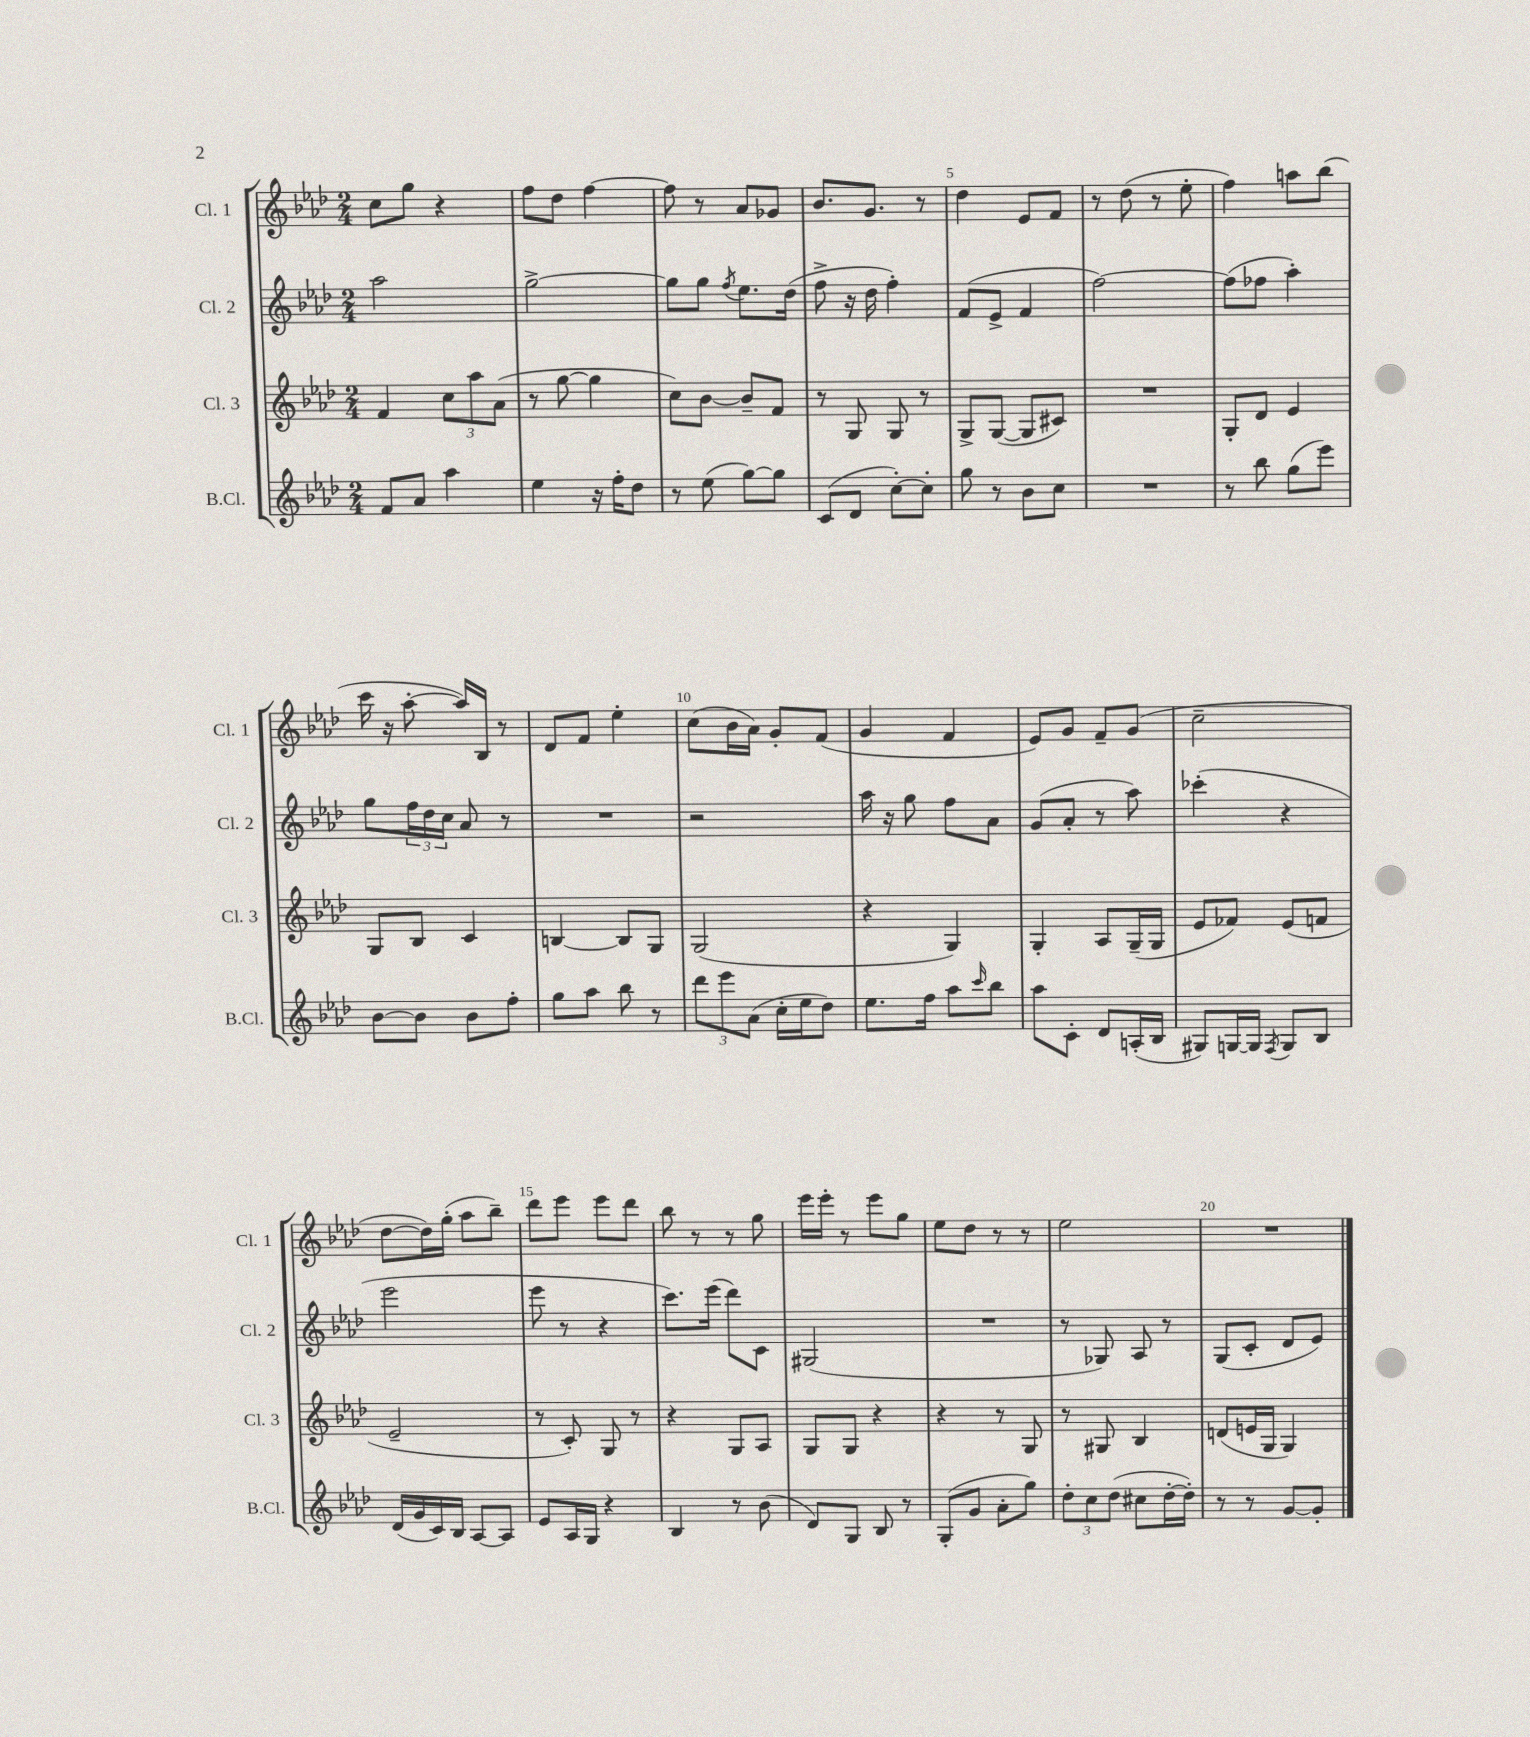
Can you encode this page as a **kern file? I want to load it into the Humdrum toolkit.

**kern	**kern	**kern	**kern
*part4	*part3	*part2	*part1
*staff4	*staff3	*staff2	*staff1
*I"B.Cl.	*I"Cl. 3	*I"Cl. 2	*I"Cl. 1
*I'B.Cl.	*I'Cl. 3	*I'Cl. 2	*I'Cl. 1
*clefG2	*clefG2	*clefG2	*clefG2
*k[b-e-a-d-]	*k[b-e-a-d-]	*k[b-e-a-d-]	*k[b-e-a-d-]
*M2/4	*M2/4	*M2/4	*M2/4
=1	=1	=1	=1
8f/L	4f/	2aa-\	8cc\L
8a-/J	.	.	8gg\J
4aa-\	12cc\L	.	4r
.	12aa-\	.	.
.	(12a-\J	.	.
=2	=2	=2	=2
4ee-\	8r	[2gg^\	8ff\L
.	[8gg\	.	8dd-\J
16r	4gg\]	.	[4ff\
16ff'\KL	.	.	.
8dd-\J	.	.	.
=3	=3	=3	=3
8r	8cc\L)	8gg\L]	8ff\]
(8ee-\	[8b-\J	8gg\J	8r
.	.	8qff/	.
[8gg\L)	8b-~/L]	8.ee-\L	8a-/L
8gg\J]	8f/J	.	8g-X/J
.	.	(16dd-\Jk	.
=4	=4	=4	=4
(8c/L	8r	8ff^\	8.b-/L
8d-/J	8G/	16r	.
.	.	16dd-\	8.g/J
[8cc'\L)	8G/	4ff'\)	.
8cc'\J]	8r	.	8r
=5	=5	=5	=5
8gg\	8G^/L	(8f/L	4dd-\
8r	([8G/J	8e-^/J	.
8b-\L	8G/L]	4f/	8e-/L
8cc\J	8c#X/J)	.	8f/J
=6	=6	=6	=6
2r	2r	[2ff\)	8r
.	.	.	(8dd-\
.	.	.	8r
.	.	.	8ee-'\
=7	=7	=7	=7
8r	8G'/L	(8ff\L]	4ff\)
8bb-\	8d-/J	8ff-X\J	.
(8gg\L	4e-/	4aa-'\)	8aan\L
8eee-\J)	.	.	(8bb-\J
!!LO:LB:g=z
=8	=8	=8	=8
[8b-\L	8G/L	8gg\L	16ccc\
.	.	.	16r
8b-\J]	8B-/J	24ff\L	[8aa-'\
.	.	24dd-\	.
.	.	24cc\JJ	.
8b-\L	4c/	8a-/	16aa-/LL])
.	.	.	16B-/JJ
8ff'\J	.	8r	8r
=9	=9	=9	=9
8gg\L	[4Bn/	2r	8d-/L
8aa-\J	.	.	8f/J
8bb-\	8B/L]	.	4ee-'\
8r	8G/J	.	.
=10	=10	=10	=10
12ddd-\L	(2G/	2r	(8cc\L
12eee-\	.	.	.
.	.	.	16b-\L
(12a-\J	.	.	.
.	.	.	16a-\JJ)
16cc'\LL	.	.	8g'/L
16ee-\J	.	.	.
8dd-\J)	.	.	(8f/J
=11	=11	=11	=11
8.ee-\L	4r	16aa-\	4g/
.	.	16r	.
.	.	8gg\	.
16ff\Jk	.	.	.
8aa-\L	4G/)	8ff\L	4f/
16qqccc/	.	.	.
8bb-\J	.	8a-\J	.
=12	=12	=12	=12
8aa-\L	4G'/	(8g/L	8e-/L)
8c'\J	.	8a-'/J	8g/J
8d-/L	8A-/L	8r	8f~/L
(16An'/L	(16G~/L	8aa-\)	(8g/J
16B-/JJ	16G/JJ	.	.
=13	=13	=13	=13
8G#X/L)	8e-/L	(4ccc-X'\	2cc~\
[16Gn/L	8f-X/J)	.	.
16G/JJ]	.	.	.
8qF/	.	.	.
8G/L	(8e-/L	4r	.
8B-/J	8fn/J	.	.
!!LO:LB:g=z
=14	=14	=14	=14
(16d-/LL	2e-~/	2eee-\	[8dd-\L
16g/	.	.	.
16c/)	.	.	16dd-\L])
16B-/JJ	.	.	(16gg'\JJ
[8A-/L	.	.	8aa-\L
8A-/J]	.	.	8bb-~\J)
=15	=15	=15	=15
8e-/L	8r	8eee-\	8ddd-\L
16A-/L	8c'/)	8r	8eee-\J
16G/JJ	.	.	.
4r	8G/	4r	8eee-\L
.	8r	.	8ddd-\J
=16	=16	=16	=16
4B-/	4r	8.ccc\L)	8bb-\
.	.	.	8r
.	.	(16eee-\Jk	.
8r	8G/L	8ddd-\L)	8r
(8b-\	8A-/J	8c\J	8gg\
=17	=17	=17	=17
8d-/L)	8G/L	(2G#X/	16eee-\LL
.	.	.	16eee-'\JJ
8G/J	8G/J	.	8r
8B-/	4r	.	8eee-\L
8r	.	.	8gg\J
=18	=18	=18	=18
(8G'/L	4r	2r	8ee-\L
8g/J	.	.	8dd-\J
8a-'\L	8r	.	8r
8gg\J)	8G/	.	8r
=19	=19	=19	=19
12dd-'\L	8r	8r	2ee-\
12cc\	.	.	.
.	8G#X/	8G-X/)	.
(12dd-\J	.	.	.
8cc#X\L	4B-/	8A-/	.
[16dd-'\L	.	8r	.
16dd-'\JJ])	.	.	.
=20	=20	=20	=20
8r	(8dn/L	(8G/L	2r
8r	16en/L	8c'/J	.
.	16G/JJ	.	.
[8g/L	4G/)	8d-/L	.
8g'/J]	.	8e-/J)	.
==	==	==	==
*-	*-	*-	*-
